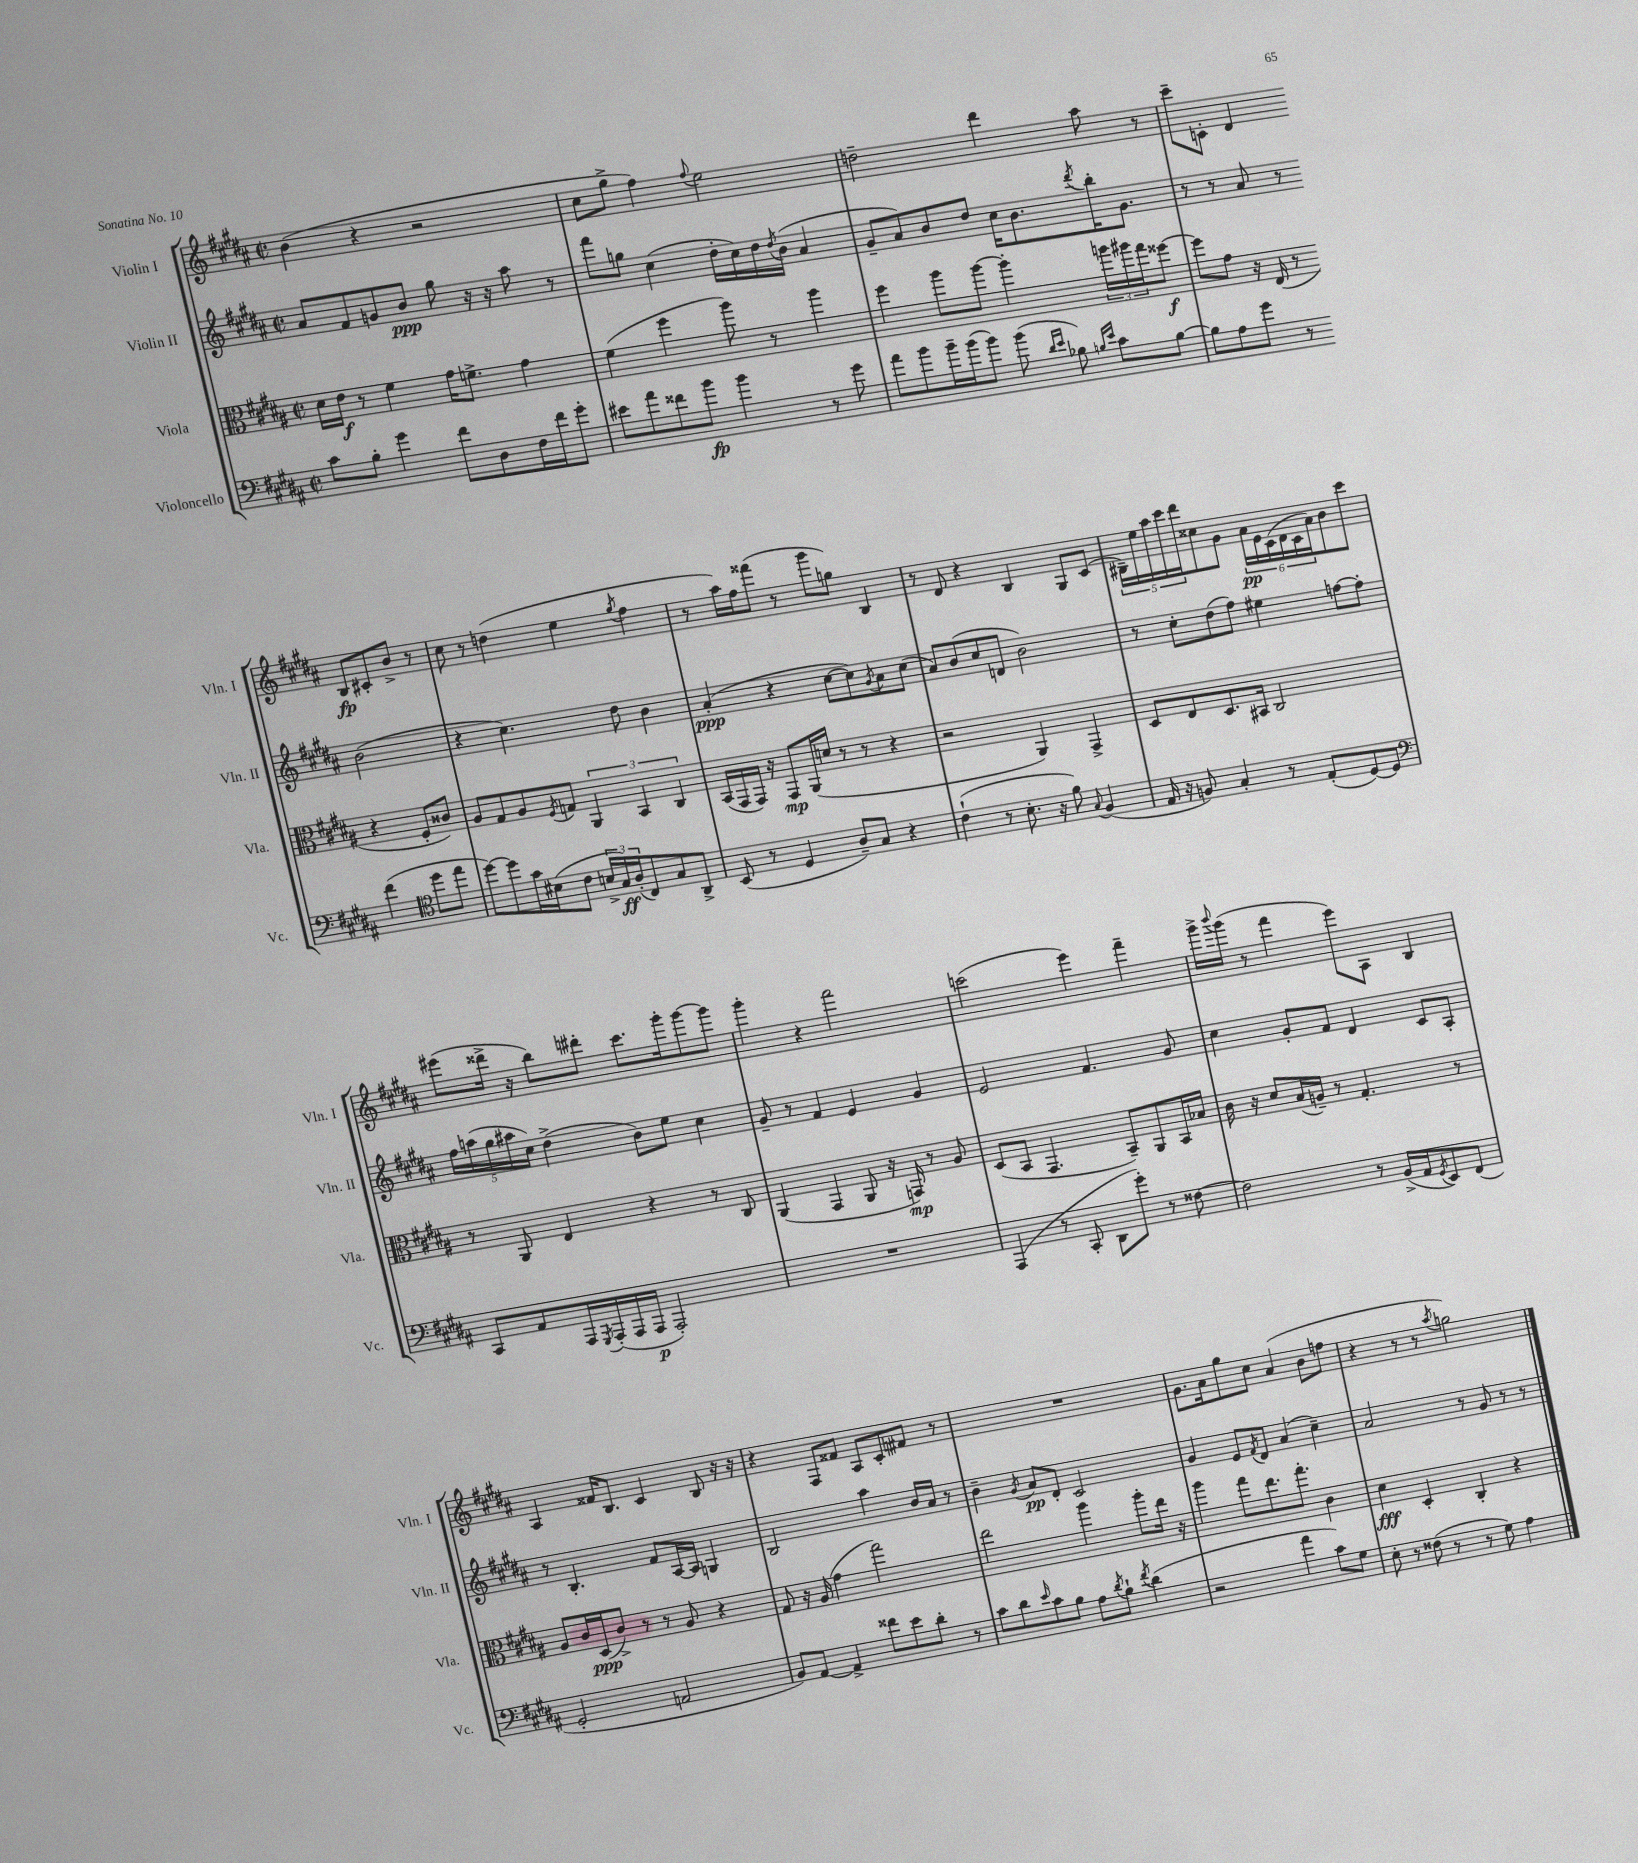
<<
\new StaffGroup <<
\new Staff = "s0" \with { instrumentName = "Violin I" shortInstrumentName = "Vln. I" } {
    \clef treble \key b \major \defaultTimeSignature \time 2/2
    b'4( r4 r2 |
    cis''8 gis''8-> fis''4) \appoggiatura { fis''8 } e''2 |
    d''2-- dis'''4 ais''8 r8 |
    cis'''8-- c'8-. dis'4 b8\fp cis'8-. b'8-> r8 |
    cis''8 r8 d''4( e''4 \acciaccatura { gis''8 } fis''4 |
    r8 ais''16) fis''16 fisis'''8( r8 gis'''8 g''8) b4 |
    r8 dis'8 r4 b4 gis8 cis'8( |
    \tuplet 5/4 { bis16--) e''16 ais''16 cis'''16 dis'''16 } cisis''8 gis'8 \tuplet 6/4 { ais'16\pp e'16 cis'16( dis'16 cis'16 ais'16) } b'8 cis'''8 |
    eis'''8( disis'''16-> r16 b''8) dis'''8-. cis'''8. gis'''16-. gis'''8~ gis'''8 |
    gis'''4-. r4 fis'''2 |
    c'''2( e'''4) fis'''4-- |
    gis'''16-> \appoggiatura { b'''8 } gis'''16( r8 fis'''4 e'''8) ais8 b4 |
    ais4 fisis'16 b8. cis'4 b8 r16 r16 |
    r4 fis8 fisis'8 ais8 cis'8-. fis'8 r8 |
    R1 |
    gis'8. ais'16 gis''8 cis''8 ais'4( b'8 f''8 |
    r4 r8 r8 \acciaccatura { ais''8 } g''2) \bar "|." |
}
\new Staff = "s1" \with { instrumentName = "Violin II" shortInstrumentName = "Vln. II" } {
    \clef treble \key b \major \defaultTimeSignature \time 2/2
    ais'8 fis'8 g'8 b'8\ppp gis''8 r16 r16 ais''8 r8 |
    fis'''8 g''8 cis''4( dis''16-. cis''16) dis''16 \acciaccatura { dis''8 } b'16( ais'4 |
    gis'8-- ais'8) b'8 dis''8 cis''16 b'8. \acciaccatura { dis'''8 } b''16-. gis'8. |
    r8 r8 ais'8 r8 b'2( |
    r4 cis''4.) dis''8 b'4 |
    ais'4-.\ppp( r4 cis''8~ cis''8) \acciaccatura { gis'8 } ais'8 cis''8( |
    ais'8) b'8( cis''8 d'8 b'2) |
    r8 cis''8-. dis''8( fis''8) eis''4 f''8~ f''8-. |
    \tuplet 5/4 { fis''16 a''16( gis''16 ais''16 cis''16) } dis''4->( b'8) e''8 cis''4 |
    gis'8-- r8 fis'4 e'4 gis'4 |
    e'2 fis'4. gis'8 |
    cis''4 gis'8-. fis'8 dis'4 cis'8 ais8-. |
    r8 b4.-. fis'8 ais16~ ais16 g4 |
    b2 ais''4 b'16 ais'16 r8 |
    b'4-- \acciaccatura { gis'8 } ais'8\pp dis'8-. cis'2 |
    gis'4 e'8 \acciaccatura { fis'8 } dis'8 ais'4( cis''4--) |
    ais'2 r8 gis'8 r8 r8 \bar "|." |
}
\new Staff = "s2" \with { instrumentName = "Viola" shortInstrumentName = "Vla." } {
    \clef alto \key b \major \defaultTimeSignature \time 2/2
    dis'16 e'16\f r8 fis'4 gis'16 f'8.-> gis'4 |
    fis'4( fis''4 ais''8) r8 ais''4 |
    fis''4 ais''8 ais''8~ ais''4-. \tuplet 3/2 { a''16 ais''16 gis''16 } fisis''8~\f |
    fisis''8 gis'8 r16 e16( r8 r4 fis8-. cisis'8) |
    ais8 gis8 ais8 \acciaccatura { fis8 } g8 \tuplet 3/2 { ais,4 b,4 cis4 } |
    b,16( gis,16 gis,16) r16 gis,8\mp ais,16( d'16 r8 r8 r4 |
    r2 ais,4) gis,4-> |
    dis8 e8 dis8. bis,16 cis2 |
    r8 ais,8 e4 r4 r8 cis8 |
    ais,4( gis,4 ais,8 r16 g,16\mp) r8 ais8 |
    dis8( b,8 gis,4. b,8--) ais,8 b,16 bes16 |
    cis'16 r16 dis'8 b16( a16--) r8 gis4.-. r8 |
    ais8 cis'16 dis16\ppp( cis'8->) r8 r8 ais8 r4 |
    gis8 r16 ais16( gis'4 gis''2) |
    e''2 ais''4 ais''8-. e''16 r16 |
    ais''4 gis''8 e''8. gis''8.-. cis'4 |
    dis'4\fff dis4-. cis4-. r4 \bar "|." |
}
\new Staff = "s3" \with { instrumentName = "Violoncello" shortInstrumentName = "Vc." } {
    \clef bass \key b \major \defaultTimeSignature \time 2/2
    cis'8 b8-. gis'4 fis'8 dis8 fis16 fis'16 gis'8-. |
    eis'8 ais'8 fisis'8 b'8\fp b'4 r8 gis'8 |
    ais'8 b'8 b'16-- b'16( b'8) b'8( \grace { dis'16 e'16 } bes8) \grace { b16 e'16 } cis'8 b8~ |
    b8 ais8 gis'8 r8 fis'4( \clef tenor dis''8 e''8 |
    dis''8~) dis''8 gis'16 bis16( cis'8 \tuplet 3/2 { b16-> gis16\ff) ais16-.( } cis8) gis8 ais,8-> |
    b,8( r8 dis4 ais8--) gis8 r4 |
    cis'4-!( r8 b8.-. r16 fis'8) \appoggiatura { gis8 } fis4( |
    e16 r16 f8) gis4-. r8 e8-.( dis8~) dis8 |
    \clef bass cis,8 ais,8 ais,,16 \acciaccatura { gis,,8 } ais,,16-.( ais,,16 ais,,16\p ais,,2-.) |
    R1 |
    ais,,4( r8 cis,8-. dis,8 gis'8-.) r8 fisis8~ |
    fisis2 r8 b,16->( ais,16 \acciaccatura { gis,8 } e,8) fis,8( |
    gis,2-. a,2 |
    b,8) ais,8~ ais,4-> fisis'8 e'8 dis'8-. r8 |
    cis'8 dis'8 \grace { e'16 } cis'8 b8 ais8 \acciaccatura { dis'8 } b8-! \acciaccatura { fis'8 } dis'4( |
    r2 ais'4 cis'8) gis8 |
    e8-. r8 fisis8( r8 r8 gis8) ais4 \bar "|." |
}
>>
>>
\layout { \context { \Score \remove "Bar_number_engraver" } }
